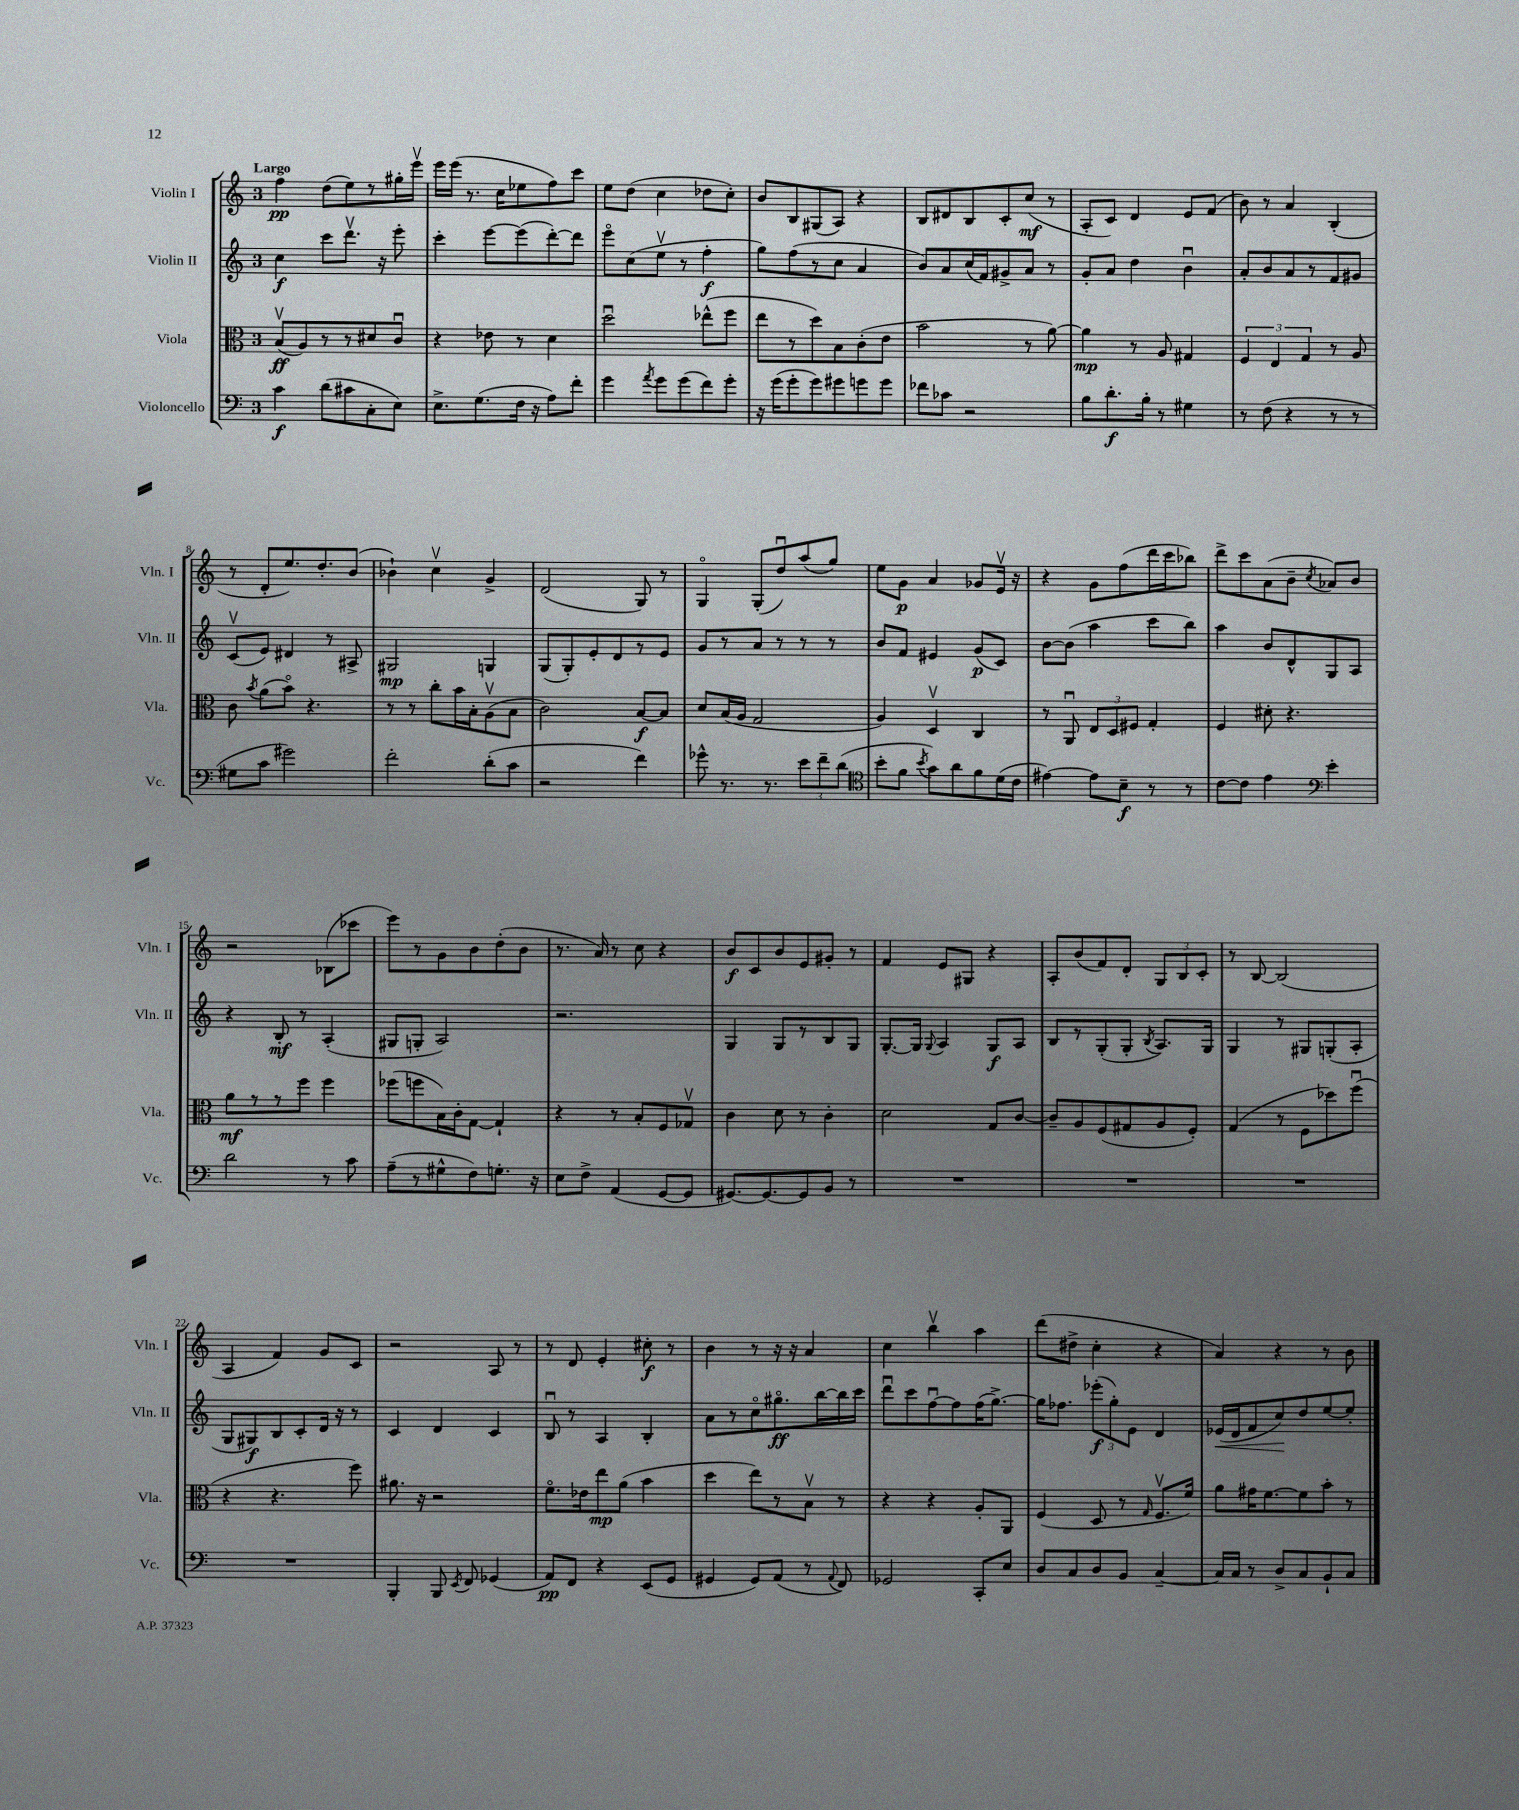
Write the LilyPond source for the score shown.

<<
\new StaffGroup <<
\new Staff = "s0" \with { instrumentName = "Violin I" shortInstrumentName = "Vln. I" } {
    \clef treble \key c \major \once \override Staff.TimeSignature.style = #'single-digit \time 3/4 \tempo "Largo"
    \autoBeamOff f''4\pp d''8[( e''8) r8 gis''16-. e'''16]\upbow |
    e'''16[ e'''16]( r8. c''16[ ees''8 f''8) c'''8] |
    e''8[ d''8]( c''4 des''8[ c''8]-.) |
    b'8[ b8 gis8( a8]) r4 |
    b8[ dis'8 b8 c'8-. c''8]\mf( r8 |
    a8[-. c'8]) d'4 e'8[ f'8]( |
    b'8) r8 a'4 b4-.( |
    r8 d'8[-. e''8.) d''8.-. b'8]( |
    bes'4-!) c''4\upbow g'4-> |
    d'2( g8) r8 |
    g4\flageolet g8[-.( d''8\downbow) a''8( g''8]) |
    e''8[ g'8]\p a'4 ges'8[ e'16]\upbow r16 |
    r4 g'8[ f''8( d'''16 c'''16 bes''8]) |
    d'''8[-> c'''8 a'8( b'8]-- \acciaccatura { c''8 } aes'8[) b'8] |
    r2 bes8[( ces'''8] |
    e'''8[) r8 g'8 b'8 d''8-.( b'8] |
    r8. a'16) r8 c''8 r4 |
    b'8[\f c'8 b'8 e'8 gis'8]-. r8 |
    f'4 e'8[ gis8] r4 |
    a8[-. b'8( f'8) d'8]-. \tuplet 3/2 { g8[ b8 c'8]-. } |
    r8 b8~ b2( |
    a4 f'4) g'8[ c'8] |
    r2 a8 r8 |
    r8 d'8 e'4-. cis''8-.\f r8 |
    b'4 r8 r16 r16 a'4 |
    c''4 b''4\upbow a''4 |
    d'''8[( dis''8]-> c''4-. r4 |
    a'4) r4 r8 b'8 \bar "|." |
}
\new Staff = "s1" \with { instrumentName = "Violin II" shortInstrumentName = "Vln. II" } {
    \clef treble \key c \major \once \override Staff.TimeSignature.style = #'single-digit \time 3/4
    \autoBeamOff c''4\f c'''8[ d'''8.]\upbow r16 e'''8-. |
    c'''4-. e'''8[~ e'''8( d'''8~-.) d'''8] |
    e'''8[\flageolet c''8( e''8]\upbow r8 f''4-.\f |
    g''8[) f''8( r8 c''8] a'4 |
    b'8[) a'8 c''16( f'16) gis'8-> a'8] r8 |
    g'8[-. a'8] d''4 b'4\downbow |
    a'8[-. b'8 a'8 r8 f'8 gis'8] |
    c'8[\upbow( e'8]) dis'4 r8 ais8-> |
    gis2\mp g4 |
    g8[( g8-.) e'8-. d'8 r8 e'8] |
    g'8[ r8 a'8] r8 r8 r8 |
    b'8[ f'8] eis'4 g'8[\p( c'8]) |
    b'8[~ b'8]( a''4 c'''8[ b''8]) |
    a''4 b'8[ d'8-^ g8 a8] |
    r4 b8-.\mf r8 a4-.( |
    gis8[ g8]-. a2) |
    r2. |
    g4 g8[ r8 b8 g8] |
    g8.[~-. g16] \appoggiatura { g8 } a4 g8[\f a8] |
    b8[ r8 g8-.( g8]-. \acciaccatura { b8 } a8.[) g16] |
    g4 r8 gis8[ g8-.( a8]-. |
    g8[ gis8\f) b8 c'8-. d'16] r16 r8 |
    c'4 d'4 c'4 |
    b8\downbow r8 a4 b4-. |
    a'8[ r8 c''8\flageolet gis''8.\flageolet\ff b''16~ b''16 c'''16] |
    d'''8[\downbow c'''8 f''8~\downbow f''8 f''16( g''8.]~->) |
    g''16[ fes''8.] \tuplet 3/2 { ees'''8[-.\f( g''8-.) e'8] } d'4 |
    ees'16[\<( d'16 f'8 c''8\!) d''8 e''8~ e''8]-. \bar "|." |
}
\new Staff = "s2" \with { instrumentName = "Viola" shortInstrumentName = "Vla." } {
    \clef alto \key c \major \once \override Staff.TimeSignature.style = #'single-digit \time 3/4
    \autoBeamOff b8[\upbow\ff( a8) r8 r8 dis'8 c'8]\downbow |
    r4 ees'8 r8 d'4 |
    d''2\downbow ees''8[-^( f''8] |
    e''8[ r8 d''8) b8 c'8-.( e'8] |
    b'2 r8 a'8~) |
    a'4\mp r8 a8 gis4 |
    \tuplet 3/2 { f4 e4 g4 } r8 a8 |
    c'8 \acciaccatura { b'8 } a'8[( b'8]\flageolet) r4. |
    r8 r8 c''8[-. b'16 b16-. a8\upbow( b8] |
    c'2) b8[~\f b8] |
    d'8[ b16( a16] g2 |
    a4) d4\upbow c4 |
    r8 a,8\downbow \tuplet 3/2 { e8[ d8 fis8] } g4-. |
    f4 dis'8-. r4. |
    a'8[\mf r8 r8 f''8] f''4 |
    fes''8[( f''8 b16) c'16-. g8]~ g4-! |
    r4 r8 b8[-. f8 ges8]\upbow |
    c'4 d'8 r8 c'4-. |
    d'2 g8[ c'8]~ |
    c'8[-- a8 f8( gis8 a8 f8]-.) |
    g4( r8 f8[ des''8) f''8]\downbow( |
    r4 r4. f''8) |
    ais'8. r16 r2 |
    f'8.[\flageolet ees'16 e''8\mp a'8]( b'4 |
    d''4 e''8[) r8 b8]\upbow r8 |
    r4 r4 a8[-. a,8] |
    f4( d8 r8 \grace { g16 } f8.[\upbow f'16]) |
    a'8[ gis'16 f'8.~ f'8 b'8]-. r8 \bar "|." |
}
\new Staff = "s3" \with { instrumentName = "Violoncello" shortInstrumentName = "Vc." } {
    \clef bass \key c \major \once \override Staff.TimeSignature.style = #'single-digit \time 3/4
    \autoBeamOff c'4\f d'8[( cis'8 c8-. e8]) |
    e8.[-> g8.( f16] r16 a8[) f'8]-. |
    g'4 \acciaccatura { a'8 } g'8[ g'8( f'8) g'8]-. |
    r16 g'16[( g'8-. g'8) gis'8 g'8 g'8] |
    fes'8[ ces'8] r2 |
    b8[ d'8.-.\f b16]-. r8 gis4 |
    r8 f8( r4 r8 r8 |
    gis8[ c'8] gis'2) |
    f'2-. d'8[-.( c'8] |
    r2 f'4) |
    ges'8-^ r8. r8. \tuplet 3/2 { e'8[ f'8-- d'8]( } |
    \clef tenor b'8[-. f'8] \acciaccatura { b'8 } g'8[) a'8 f'8 d'16( c'16] |
    eis'4~) eis'8[ b8]--\f r8 r8 |
    c'8[~ c'8] e'4 \clef bass e'4-. |
    d'2 r8 c'8 |
    a8[--( r8 gis8-^ f8) g8.]-. r16 |
    e8[ f8]-> a,4( g,8[~ g,8] |
    gis,8.[~) gis,8.~ gis,8 b,8] r8 |
    R2. |
    R2. |
    R2. |
    R2. |
    b,,4-. b,,8 \acciaccatura { e,8 } f,8 ges,4( |
    a,8[\pp) f,8] r4 e,8[( g,8] |
    gis,4 gis,8[) a,8]( r8 \appoggiatura { a,8 } f,8) |
    ges,2 c,8[-. e8] |
    d8[ c8 d8 b,8] c4~-- |
    c16[ c16] r8 d8[-> c8 b,8-! c8] \bar "|." |
}
>>
>>
